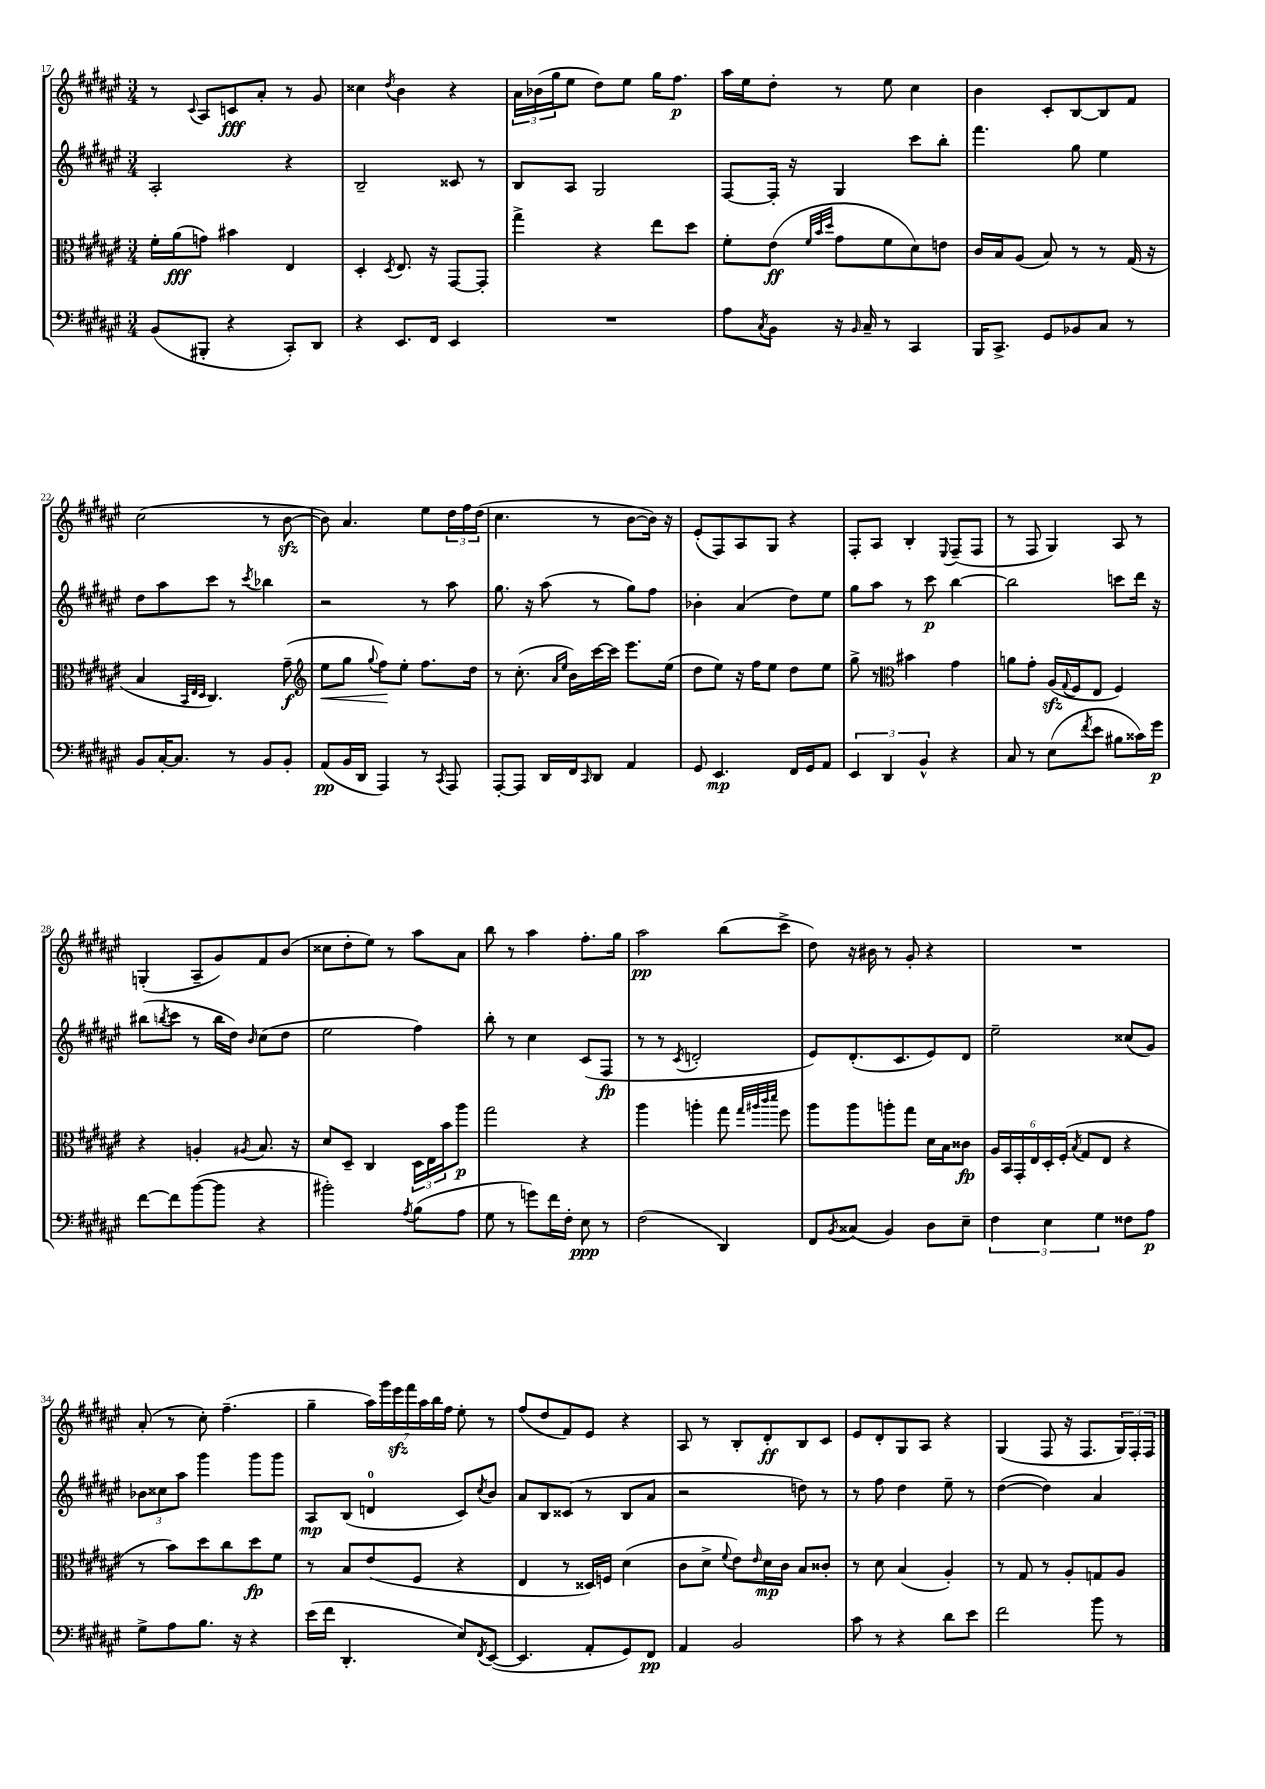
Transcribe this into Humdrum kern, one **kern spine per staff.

**kern	**dynam	**kern	**dynam	**kern	**dynam	**kern	**dynam
*part4	*part4	*part3	*part3	*part2	*part2	*part1	*part1
*staff4	*staff4	*staff3	*staff3	*staff2	*staff2	*staff1	*staff1
*clefF4	*	*clefC3	*	*clefG2	*	*clefG2	*
*k[f#c#g#d#a#e#]	*	*k[f#c#g#d#a#e#]	*	*k[f#c#g#d#a#e#]	*	*k[f#c#g#d#a#e#]	*
*M3/4	*	*M3/4	*	*M3/4	*	*M3/4	*
=17	=17	=17	=17	=17	=17	=17	=17
(8BB/L	.	16f#'\LL	.	2A#'/	.	8r	.
.	.	(16a#\J	fff	.	.	.	.
.	.	.	.	.	.	8qqc#/	.
8BBB#X'/J	.	8gn\J)	.	.	.	8A#/L	.
4r	.	4b#X\	.	.	.	8cn/	fff
.	.	.	.	.	.	8a#'/J	.
8CC#'/L)	.	4E#/	.	4r	.	8r	.
8DD#/J	.	.	.	.	.	8g#/	.
=18	=18	=18	=18	=18	=18	=18	=18
4r	.	4D#'/	.	2B~/	.	4cc##X\	.
.	.	8qD#/	.	.	.	8qdd#/	.
8.EE#/L	.	8.E#/	.	.	.	4b\	.
16FF#/Jk	.	16r	.	.	.	.	.
4EE#/	.	[8GG#/L	.	8c##X/	.	4r	.
.	.	8GG#'/J]	.	8r	.	.	.
=19	=19	=19	=19	=19	=19	=19	=19
2.r	.	4gg#^\	.	8B/L	.	24a#\LL	.
.	.	.	.	.	.	(24b-X\	.
.	.	.	.	.	.	24gg#\J	.
.	.	.	.	8A#/J	.	8ee#\J	.
.	.	4r	.	2G#/	.	8dd#\L)	.
.	.	.	.	.	.	8ee#\J	.
.	.	8ee#\L	.	.	.	16gg#\KL	.
.	.	.	.	.	.	8.ff#\J	p
.	.	8dd#\J	.	.	.	.	.
=20	=20	=20	=20	=20	=20	=20	=20
8A#\L	.	8f#'\L	.	[8F#/L	.	16aa#\LL	.
.	.	.	.	.	.	16ee#\J	.
8qC#/	.	.	.	.	.	.	.
8BB\J	.	(8e#\J	ff	16F#'/Jk]	.	8dd#'\J	.
.	.	.	.	16r	.	.	.
.	.	32qqf#/LLL	.	.	.	.	.
.	.	32qqb/	.	.	.	.	.
.	.	32qqdd#/JJJ	.	.	.	.	.
16r	.	8g#\L	.	4G#/	.	8r	.
16qqBB/	.	.	.	.	.	.	.
16C#~/	.	.	.	.	.	.	.
8r	.	8f#\	.	.	.	8ee#\	.
4CC#/	.	8d#\)	.	8ccc#\L	.	4cc#\	.
.	.	8en\J	.	8bb'\J	.	.	.
=21	=21	=21	=21	=21	=21	=21	=21
16BBB/KL	.	16c#/LL	.	4.fff#\	.	4b\	.
8.CC#^/J	.	16B/J	.	.	.	.	.
.	.	(8A#/J	.	.	.	.	.
8GG#/L	.	8B/)	.	.	.	8c#'/L	.
8BB-X/	.	8r	.	8gg#\	.	[8B/	.
8C#/J	.	8r	.	4ee#\	.	8B/]	.
8r	.	(16G#/	.	.	.	8f#/J	.
.	.	16r	.	.	.	.	.
!!LO:LB:g=z
=22	=22	=22	=22	=22	=22	=22	=22
8BB/L	.	4B/	.	8dd#\L	.	(2cc#\	.
[16C#'/K	.	.	.	8aa#\	.	.	.
8.C#/J]	.	.	.	.	.	.	.
.	.	32qqBB/LLL	.	.	.	.	.
.	.	32qqE#/	.	.	.	.	.
.	.	32qqD#/JJJ	.	.	.	.	.
.	.	4.C#/)	.	8ccc#\J	.	.	.
8r	.	.	.	8r	.	.	.
.	.	.	.	8qccc#/	.	.	.
8BB/L	.	.	.	4bb-X\	.	8r	.
8BB'/J	.	(8g#~\	f	.	.	[8bzz\	.
=23	=23	=23	=23	=23	=23	=23	=23
*	*	*clefG2	*	*	*	*	*
!	!	!	!LO:HP:b	!	!	!	!
(8AA#/L	pp	8ee#\L	<	2r	.	8b\])	.
16BB/L	.	8gg#\J	.	.	.	4.a#/	.
16DD#/JJ	.	.	.	.	.	.	.
.	.	8qqgg#/	.	.	.	.	.
4AAA#/)	.	8ff#\L)	.	.	.	.	.
.	.	8ee#'\J	[	.	.	.	.
8r	.	8.ff#\L	.	8r	.	8ee#\L	.
8qCC#/	.	.	.	.	.	.	.
8AAA#/	.	.	.	8aa#\	.	24dd#\L	.
.	.	.	.	.	.	24ff#\	.
.	.	16dd#\Jk	.	.	.	.	.
.	.	.	.	.	.	(24dd#\JJ	.
=24	=24	=24	=24	=24	=24	=24	=24
[8AAA#'/L	.	8r	.	8.gg#\	.	4.cc#\	.
8AAA#/J]	.	(8.cc#'\	.	.	.	.	.
.	.	.	.	16r	.	.	.
16DD#/LL	.	.	.	(8aa#\	.	.	.
.	.	16qqa#/LL	.	.	.	.	.
.	.	16qqee#/JJ	.	.	.	.	.
16FF#/J	.	16b\LL)	.	.	.	.	.
16qqCC#/	.	.	.	.	.	.	.
8DD#/J	.	[16ccc#\	.	8r	.	8r	.
.	.	16ccc#\JJ]	.	.	.	.	.
4AA#/	.	8.eee#\L	.	8gg#\L)	.	[8b\L	.
.	.	.	.	8ff#\J	.	16b\Jk])	.
.	.	(16ee#\Jk	.	.	.	16r	.
=25	=25	=25	=25	=25	=25	=25	=25
8GG#/	.	8dd#\L	.	4b-X'\	.	(8e#'/L	.
4.EE#/	mp	8ee#\J)	.	.	.	8F#/)	.
.	.	16r	.	(4a#/	.	8A#/	.
.	.	16ff#\KL	.	.	.	.	.
.	.	8ee#\J	.	.	.	8G#/J	.
16FF#/LL	.	8dd#\L	.	8dd#\L)	.	4r	.
16GG#/J	.	.	.	.	.	.	.
8AA#/J	.	8ee#\J	.	8ee#\J	.	.	.
=26	=26	=26	=26	=26	=26	=26	=26
6EE#/	.	8gg#^\	.	8gg#\L	.	8F#'/L	.
.	.	8r	.	8aa#\J	.	8A#/J	.
6DD#/	.	.	.	.	.	.	.
*	*	*clefC3	*	*	*	*	*
.	.	4b#X\	.	8r	.	4B'/	.
6BB^^/	.	.	.	.	.	.	.
.	.	.	.	8ccc#\	p	.	.
.	.	.	.	.	.	8qqE#/	.
4r	.	4g#\	.	[4bb\	.	(8F#~/L	.
.	.	.	.	.	.	8F#/J	.
=27	=27	=27	=27	=27	=27	=27	=27
8C#/	.	8an\L	.	2bb\]	.	8r	.
8r	.	8g#'\J	.	.	.	8F#/	.
(8E#\L	.	(16A#zz/LL	.	.	.	4G#/)	.
.	.	8qqG#/	.	.	.	.	.
.	.	16F#/J	.	.	.	.	.
8qf#/	.	.	.	.	.	.	.
8e#\J	.	8E#/J	.	.	.	.	.
8B#X\L	.	4F#/)	.	8cccn\L	.	8A#/	.
16c##X\L)	.	.	.	16ddd#\Jk	.	8r	.
16g#\JJ	p	.	.	16r	.	.	.
!!LO:LB:g=z
=28	=28	=28	=28	=28	=28	=28	=28
[8f#\L	.	4r	.	(8bb#X\L	.	(4Gn'/	.
.	.	.	.	8qbbn/	.	.	.
8f#\]	.	.	.	8ccc#\J	.	.	.
([8b\	.	4An'/	.	8r	.	8A#~/L	.
8b\J]	.	.	.	16bb\LL	.	8g#/)	.
.	.	.	.	16dd#\JJ)	.	.	.
.	.	8qA#X/	.	16qqb/	.	.	.
4r	.	8.B/	.	(8cc#\L	.	8f#/	.
.	.	.	.	8dd#\J	.	(8b/J	.
.	.	16r	.	.	.	.	.
=29	=29	=29	=29	=29	=29	=29	=29
2b#X'\)	.	8d#/L	.	2ee#\	.	8cc##X\L	.
.	.	8D#~/J	.	.	.	8dd#'\	.
.	.	4C#/	.	.	.	8ee#\J)	.
.	.	.	.	.	.	8r	.
8qA#/	.	.	.	.	.	.	.
(8B\L	.	24D#\LL	.	4ff#\)	.	8aa#\L	.
.	.	24E#\	.	.	.	.	.
.	.	24b\J	.	.	.	.	.
8A#\J	.	8aa#\J	p	.	.	8a#\J	.
=30	=30	=30	=30	=30	=30	=30	=30
8G#\	.	2gg#\	.	8bb'\	.	8bb\	.
8r	.	.	.	8r	.	8r	.
8gn\L)	.	.	.	4cc#\	.	4aa#\	.
16f#\L	.	.	.	.	.	.	.
16F#'\JJ	.	.	.	.	.	.	.
8E#\	ppp	4r	.	(8c#/L	.	8.ff#'\L	.
8r	.	.	.	8F#/J	fp	.	.
.	.	.	.	.	.	16gg#\Jk	.
=31	=31	=31	=31	=31	=31	=31	=31
(2F#\	.	4aa#\	.	8r	.	2aa#\	pp
.	.	.	.	8r	.	.	.
.	.	.	.	8qc#/	.	.	.
.	.	4aan'\	.	2dn'/	.	.	.
4DD#/)	.	8gg#\	.	.	.	(8bb\L	.
.	.	32qqgg#/LLL	.	.	.	.	.
.	.	32qqaa#X/	.	.	.	.	.
.	.	32qqccc#/	.	.	.	.	.
.	.	32qqddd#/JJJ	.	.	.	.	.
.	.	8ff#\	.	.	.	8ccc#^\J	.
=32	=32	=32	=32	=32	=32	=32	=32
8FF#/L	.	8aa#\L	.	8e#/L)	.	8dd#\)	.
8qBB/	.	.	.	.	.	.	.
(8C##X/J	.	8aa#\	.	(8.d#'/	.	16r	.
.	.	.	.	.	.	16b#X\	.
4BB/)	.	8aan'\	.	.	.	8r	.
.	.	.	.	8.c#/	.	.	.
.	.	8gg#\J	.	.	.	8g#'/	.
8D#\L	.	16d#\LL	.	8e#/)	.	4r	.
.	.	16B\J	.	.	.	.	.
8E#~\J	.	8c##X\J	fp	8d#/J	.	.	.
=33	=33	=33	=33	=33	=33	=33	=33
6F#\	.	24A#/LL	.	2ee#~\	.	2.r	.
.	.	24BB/	.	.	.	.	.
.	.	24GG#'/	.	.	.	.	.
.	.	24E#/	.	.	.	.	.
6E#\	.	24D#'/	.	.	.	.	.
.	.	(24F#'/JJ	.	.	.	.	.
.	.	8qB/	.	.	.	.	.
.	.	8G#/L	.	.	.	.	.
6G#\	.	.	.	.	.	.	.
.	.	8E#/J	.	.	.	.	.
8F##X\L	.	4r	.	(8cc##X/L	.	.	.
8A#\J	p	.	.	8g#/J)	.	.	.
!!LO:LB:g=z
=34	=34	=34	=34	=34	=34	=34	=34
8G#^\L	.	8r	.	12b-X\L	.	(8a#'/	.
.	.	.	.	12cc##X\	.	.	.
8A#\	.	8b\L)	.	.	.	8r	.
.	.	.	.	12aa#\J	.	.	.
8.B\J	.	8dd#\	.	4ggg#\	.	8cc#'\)	.
.	.	8cc#\	.	.	.	(4.ff#~\	.
16r	.	.	.	.	.	.	.
4r	.	8dd#\	fp	8ggg#\L	.	.	.
.	.	8f#\J	.	8ggg#\J	.	.	.
=35	=35	=35	=35	=35	=35	=35	=35
(16e#\LL	.	8r	.	8A#/L	mp	4gg#~\	.
16f#\JJ	.	.	.	.	.	.	.
4.DD#'/	.	8B/L	.	(8B/J	.	.	.
.	.	(8e#/	.	4dn/	.	28aa#\LL)	.
.	.	.	.	.	.	28ggg#\	.
.	.	.	.	.	.	28eee#zz\	.
.	.	.	.	.	.	28fff#\	.
.	.	8F#/J	.	.	.	.	.
.	.	.	.	.	.	28aa#\	.
.	.	.	.	.	.	28bb\	.
.	.	.	.	.	.	28ff#\JJ	.
8E#/L)	.	4r	.	8c#/L)	.	8ee#'\	.
8qFF#/	.	.	.	8qcc#/	.	.	.
([8EE#/J	.	.	.	8b/J	.	8r	.
=36	=36	=36	=36	=36	=36	=36	=36
4.EE#/]	.	4E#/	.	8a#/L	.	(8ff#/L	.
.	.	.	.	8B/	.	8dd#/	.
.	.	8r	.	(8c##X/J	.	8f#/)	.
8AA#'/L	.	16D##X/LL)	.	8r	.	8e#/J	.
.	.	16Fn/JJ	.	.	.	.	.
8GG#/)	.	(4d#\	.	8B/L	.	4r	.
8FF#/J	pp	.	.	8a#/J	.	.	.
=37	=37	=37	=37	=37	=37	=37	=37
4AA#/	.	8c#\L	.	2r	.	8A#/	.
.	.	8d#^\J	.	.	.	8r	.
.	.	8qqf#/	.	.	.	.	.
2BB/	.	8e#\L)	.	.	.	8B'/L	.
.	.	16qqe#/	.	.	.	.	.
.	.	16d#\L	mp	.	.	8d#'/	ff
.	.	16c#\JJ	.	.	.	.	.
.	.	8B/L	.	8ddn\)	.	8B/	.
.	.	8c##X'/J	.	8r	.	8c#/J	.
=38	=38	=38	=38	=38	=38	=38	=38
8c#\	.	8r	.	8r	.	8e#/L	.
8r	.	8d#\	.	8ff#\	.	8d#'/	.
4r	.	(4B/	.	4dd#\	.	8G#/	.
.	.	.	.	.	.	8A#/J	.
8d#\L	.	4A#'/)	.	8ee#~\	.	4r	.
8e#\J	.	.	.	8r	.	.	.
=39	=39	=39	=39	=39	=39	=39	=39
2f#\	.	8r	.	([4dd#\	.	(4G#/	.
.	.	8G#/	.	.	.	.	.
.	.	8r	.	4dd#\])	.	8F#/	.
.	.	8A#'/L	.	.	.	16r	.
.	.	.	.	.	.	8.F#/L	.
8b\	.	8Gn/	.	4a#/	.	.	.
8r	.	8A#/J	.	.	.	24G#/L)	.
.	.	.	.	.	.	24F#'/	.
.	.	.	.	.	.	24F#/JJ	.
==	==	==	==	==	==	==	==
*-	*-	*-	*-	*-	*-	*-	*-
